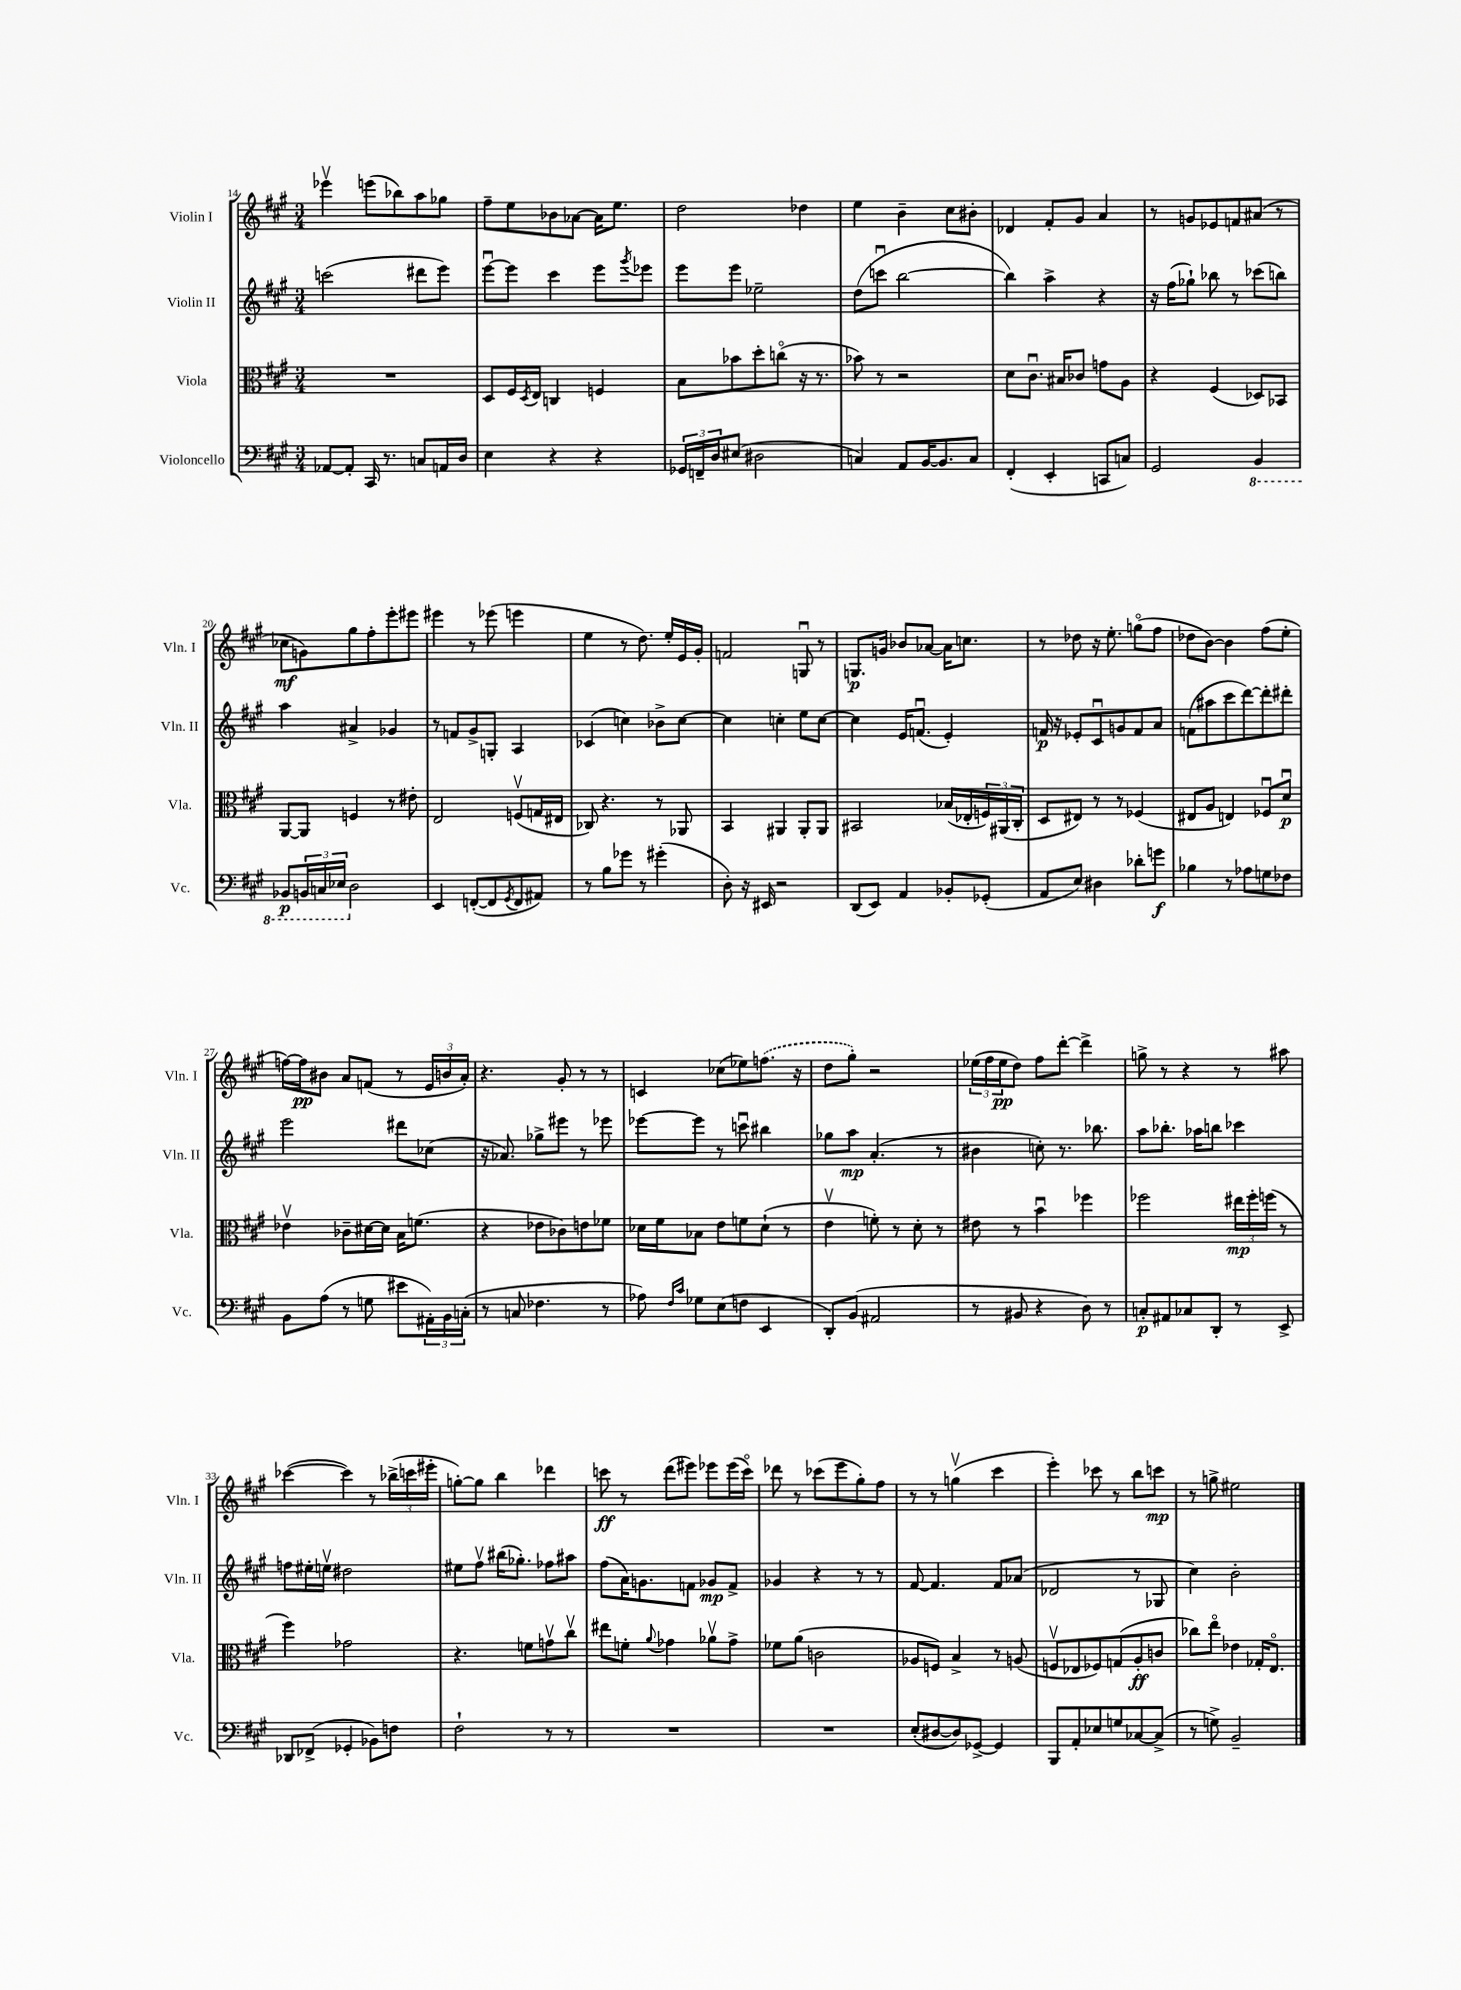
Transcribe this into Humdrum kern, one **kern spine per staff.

**kern	**dynam	**kern	**dynam	**kern	**dynam	**kern	**dynam
*part4	*part4	*part3	*part3	*part2	*part2	*part1	*part1
*staff4	*staff4	*staff3	*staff3	*staff2	*staff2	*staff1	*staff1
*I"Violoncello	*	*I"Viola	*	*I"Violin II	*	*I"Violin I	*
*I'Vc.	*	*I'Vla.	*	*I'Vln. II	*	*I'Vln. I	*
*clefF4	*	*clefC3	*	*clefG2	*	*clefG2	*
*k[f#c#g#]	*	*k[f#c#g#]	*	*k[f#c#g#]	*	*k[f#c#g#]	*
*M3/4	*	*M3/4	*	*M3/4	*	*M3/4	*
=14	=14	=14	=14	=14	=14	=14	=14
[8AA-X/L	.	2.r	.	(2cccn\	.	4eee-Xv\	.
8AA-'/J]	.	.	.	.	.	.	.
16CC#/	.	.	.	.	.	(8eeen\L	.
8.r	.	.	.	.	.	.	.
.	.	.	.	.	.	8bb-X\)	.
8Cn/L	.	.	.	8ddd#X\L	.	8aa\	.
16AAn/L	.	.	.	8eee\J)	.	8gg-X\J	.
16D/JJ	.	.	.	.	.	.	.
=15	=15	=15	=15	=15	=15	=15	=15
4E\	.	8D/L	.	[8eeeu\L	.	8ff#~\L	.
.	.	16F#/L	.	8eee\J]	.	8ee\	.
.	.	8qD/	.	.	.	.	.
.	.	16E/JJ	.	.	.	.	.
4r	.	4Cn/	.	4ccc#\	.	8b-X\	.
.	.	.	.	.	.	[8a-X\J	.
4r	.	4Fn/	.	8eee\L	.	16a-\KL]	.
.	.	.	.	.	.	8.ee\J	.
.	.	.	.	8qggg#/	.	.	.
.	.	.	.	8eee-X\J	.	.	.
=16	=16	=16	=16	=16	=16	=16	=16
24GG-X/LL	.	8B\L	.	8eee\L	.	2dd\	.
24FFn~/	.	.	.	.	.	.	.
24D/J	.	.	.	.	.	.	.
(8E#X/J	.	8b-X\	.	8eee\J	.	.	.
2D#X\	.	8dd'\	.	2ee-X~\	.	.	.
.	.	(8ccn\J	.	.	.	.	.
.	.	16r	.	.	.	4dd-X\	.
.	.	8.r	.	.	.	.	.
=17	=17	=17	=17	=17	=17	=17	=17
4Cn/)	.	8b-X\)	.	(8dd\L	.	4ee\	.
.	.	8r	.	8cccnu\J	.	.	.
8AA/L	.	2r	.	[2bb\	.	4b~\	.
[16BB/K	.	.	.	.	.	.	.
8.BB/]	.	.	.	.	.	.	.
.	.	.	.	.	.	8cc#\L	.
8C/J	.	.	.	.	.	8b#X'\J	.
=18	=18	=18	=18	=18	=18	=18	=18
(4FF#'/	.	8d\L	.	4bb\])	.	4d-X/	.
.	.	8.c#u\J	.	.	.	.	.
4EE'/	.	.	.	4aa^\	.	8f#'/L	.
.	.	16B#X/KL	.	.	.	.	.
.	.	8c-X/J	.	.	.	8g#/J	.
8CCn/L	.	8gn\L	.	4r	.	4a/	.
8Cn/J)	.	8A\J	.	.	.	.	.
=19	=19	=19	=19	=19	=19	=19	=19
2GG#/	.	4r	.	16r	.	8r	.
.	.	.	.	(16ff#\KL	.	.	.
.	.	.	.	8gg-X`\J)	.	8gn/L	.
.	.	(4F#/	.	8bb-X\	.	8e-X/	.
.	.	.	.	8r	.	8fn/	.
*8ba	*	*	*	*	*	*	*
4BBB/	.	8D-X/L)	.	(8ccc-X\L	.	(8a#X/J	.
.	.	8BB-X/J	.	8bbn\J)	.	8r	.
!!LO:LB:g=z
=20	=20	=20	=20	=20	=20	=20	=20
8BBB-X/L	p	[8AA/L	.	4aa\	.	8cc-X\L	mf
24BBBn/L	.	8AA/J]	.	.	.	8gn\)	.
24CCn/	.	.	.	.	.	.	.
24EE-X/JJ	.	.	.	.	.	.	.
*X8ba	*	*	*	*	*	*	*
2D\	.	4Fn/	.	4a#X^/	.	8gg#\	.
.	.	.	.	.	.	8ff#'\	.
.	.	8r	.	4g-X/	.	8eee'\	.
.	.	8e#X'\	.	.	.	8eee#X\J	.
=21	=21	=21	=21	=21	=21	=21	=21
4EE/	.	2E/	.	8r	.	4eee#X\	.
.	.	.	.	8fn/L	.	.	.
([8FFn'/L	.	.	.	8g#^/	.	8r	.
8FF/]	.	.	.	8Gn'/J	.	(8eee-X\	.
8qGG#/	.	.	.	.	.	.	.
8FF/	.	(8Fnv/L	.	4A/	.	4eeen\	.
8AA#X/J)	.	16Gn/L	.	.	.	.	.
.	.	16E#X/JJ	.	.	.	.	.
=22	=22	=22	=22	=22	=22	=22	=22
8r	.	8C-X/)	.	(4c-X/	.	4ee\	.
8B\L	.	4.r	.	.	.	.	.
8g-X\J	.	.	.	4ccn\)	.	8r	.
8r	.	.	.	.	.	8.dd\)	.
(4g#X'\	.	8r	.	8b-X^\L	.	.	.
.	.	.	.	.	.	16ee'/LL	.
.	.	8AA-X/	.	[8cc\J	.	16e/	.
.	.	.	.	.	.	16g#'/JJ	.
=23	=23	=23	=23	=23	=23	=23	=23
8D'\)	.	4BB/	.	4cc\]	.	2fn/	.
16r	.	.	.	.	.	.	.
16EE#X/	.	.	.	.	.	.	.
2r	.	4AA#X/	.	4ccn'\	.	.	.
.	.	8AA#'/L	.	8ee\L	.	8Gnu/	.
.	.	8AA#/J	.	[8cc\J	.	8r	.
=24	=24	=24	=24	=24	=24	=24	=24
(8DD/L	.	2BB#X/	.	4cc\]	.	8.Gn/L	p
8EE/J)	.	.	.	.	.	.	.
.	.	.	.	.	.	16gn/Jk	.
4AA/	.	.	.	16e/KL	.	8b-X/L	.
.	.	.	.	(8.fnu/J	.	.	.
.	.	.	.	.	.	[8a-X/J	.
8BB-X'/L	.	(16B-X/LL	.	4e'/)	.	16a-\KL]	.
.	.	16E-X'/	.	.	.	8.ccn\J	.
(8GG-X'/J	.	24Fn/)	.	.	.	.	.
.	.	(24AA#X/	.	.	.	.	.
.	.	24C#'/JJ	.	.	.	.	.
=25	=25	=25	=25	=25	=25	=25	=25
8AA/L	.	8D/L	.	16fn/	p	8r	.
.	.	.	.	16r	.	.	.
8E/J)	.	8E#X/J)	.	8e-X'/L	.	8dd-X\	.
4D#X\	.	8r	.	8c#u/	.	16r	.
.	.	.	.	.	.	8.ee'\	.
.	.	8r	.	8gn/	.	.	.
8d-X'\L	.	(4F-X/	.	8f/	.	(8ggn\L	.
8gn\J	f	.	.	8a/J	.	8ff#\J	.
=26	=26	=26	=26	=26	=26	=26	=26
4B-X\	.	8E#X/L	.	(8fn\L	.	8dd-X\L	.
.	.	8A/J	.	8aa#X\	.	[8b\J)	.
8r	.	4En/)	.	8ccc#\	.	4b\]	.
8A-X\L	.	.	.	[8ddd\)	.	.	.
8Gn\	.	8F-Xu/L	.	8ddd'\]	.	(8ff#\L	.
8F-X\J	.	8du/J	p	8ddd#X'\J	.	8ee'\J	.
!!LO:LB:g=z
=27	=27	=27	=27	=27	=27	=27	=27
8BB\L	.	4e-Xv\	.	2eee\	.	[16ffn\LL)	.
.	.	.	.	.	.	16ff\J]	pp
(8A\J	.	.	.	.	.	8b#X\J	.
8r	.	8c-X~\L	.	.	.	8a/L	.
8Gn\	.	[16d#X\L	.	.	.	(8fn/J	.
.	.	16d#\JJ]	.	.	.	.	.
8e#X\L	.	16B\KL	.	8ddd#X\L	.	8r	.
.	.	(8.fn\J	.	.	.	.	.
24AA#X'\L)	.	.	.	(8cc-X\J	.	24e/LL	.
24BB\	.	.	.	.	.	24bn/	.
(24Cn'\JJ	.	.	.	.	.	24a'/JJ)	.
=28	=28	=28	=28	=28	=28	=28	=28
8r	.	4r	.	16r	.	4.r	.
.	.	.	.	8.a-X/)	.	.	.
8Cn/	.	.	.	.	.	.	.
4.F-X\	.	8e-X\L	.	8gg-X^\L	.	.	.
.	.	8c-X\)	.	8eee#X\J	.	8g#'/	.
.	.	8en\	.	8r	.	8r	.
8r	.	8f-X\J	.	8eee-X\	.	8r	.
=29	=29	=29	=29	=29	=29	=29	=29
8A-X\)	.	16d-X\LL	.	[8eee-X\L	.	4cn/	.
.	.	16f#\J	.	.	.	.	.
16qqF#/LL	.	.	.	.	.	.	.
16qqc#/JJ	.	.	.	.	.	.	.
8G-X\L	.	8B-X\J	.	8eee-\J]	.	.	.
(8E\	.	8e\L	.	8r	.	(8cc-X\L	.
8Fn\J	.	8fn\	.	8cccnu\	.	8ee-X\)	.
4EE/	.	(8d-`\J	.	4bb#X\	.	(8.ffn\J	.
.	.	8r	.	.	.	.	.
.	.	.	.	.	.	16r	.
=30	=30	=30	=30	=30	=30	=30	=30
8DD'/L)	.	4ev\	.	8gg-X\L	.	8dd\L	.
(8BB/J	.	.	.	8aa\J	mp	8gg#'\J)	.
2AA#X/	.	8fn'\)	.	(4.a'/	.	2r	.
.	.	8r	.	.	.	.	.
.	.	8d'\	.	.	.	.	.
.	.	8r	.	8r	.	.	.
=31	=31	=31	=31	=31	=31	=31	=31
8r	.	8e#X\	.	4b#X\	.	(24ee-X\LL	.
.	.	.	.	.	.	24ff#\	.
.	.	.	.	.	.	24ee-\J	pp
8BB#X/	.	8r	.	.	.	8dd\J)	.
4r	.	4bu\	.	8ccn'\)	.	8ff#\L	.
.	.	.	.	8.r	.	[8ddd'\J	.
8D\)	.	4ff-X\	.	.	.	4ddd^\]	.
.	.	.	.	8.bb-X\	.	.	.
8r	.	.	.	.	.	.	.
=32	=32	=32	=32	=32	=32	=32	=32
8Cn'/L	p	2ff-X\	.	8aa\L	.	8ggn^\	.
8AA#X/	.	.	.	8.bb-X'\J	.	8r	.
8C-X/	.	.	.	.	.	4r	.
.	.	.	.	16aa-X\KL	.	.	.
8DD'/J	.	.	.	8bbn\J	.	.	.
8r	.	24ee#X\LL	mp	4ccc-X\	.	8r	.
.	.	24ff-'\	.	.	.	.	.
.	.	(24ffn\JJ	.	.	.	.	.
8EE^/	.	8r	.	.	.	8aa#X\	.
!!LO:LB:g=z
=33	=33	=33	=33	=33	=33	=33	=33
8DD-X/L	.	4ff#\)	.	8ffn\L	.	([4ccc-X\	.
(8FF-X^/J	.	.	.	16ee#X'\L	.	.	.
.	.	.	.	16eenv\JJ	.	.	.
4GG-X'/	.	2g-X\	.	2dd#X\	.	4ccc-\])	.
8BB-X\L)	.	.	.	.	.	8r	.
8Fn\J	.	.	.	.	.	(24bb-X^\LL	.
.	.	.	.	.	.	24cccn\	.
.	.	.	.	.	.	24eee#X'\JJ	.
=34	=34	=34	=34	=34	=34	=34	=34
2F#`\	.	4.r	.	8ee#X\L	.	[8ggn'\L)	.
.	.	.	.	8ff#v\J	.	8gg\J]	.
.	.	.	.	(16bb#X\KL	.	4bb\	.
.	.	.	.	8.gg-X'\J)	.	.	.
.	.	8fn\L	.	.	.	.	.
8r	.	8gnv\	.	8ff-X\L	.	4ddd-X\	.
8r	.	8cc#v\J	.	8aa#X\J	.	.	.
=35	=35	=35	=35	=35	=35	=35	=35
2.r	.	8ee#X\L	.	(8ff#\L	.	8cccn\	ff
.	.	8fn'\J	.	16a\K)	.	8r	.
.	.	.	.	8.gn\	.	.	.
.	.	8qqa/	.	.	.	.	.
.	.	4g-X\	.	.	.	(8ddd\L	.
.	.	.	.	8fn\J	.	8eee#X\J)	.
.	.	8a-Xv\L	.	8g-X/L	mp	8eee-X\L	.
.	.	8g-^\J	.	8f^/J	.	(16eee-\L	.
.	.	.	.	.	.	16ccc\JJ)	.
=36	=36	=36	=36	=36	=36	=36	=36
2.r	.	8f-X\L	.	4g-X/	.	8ddd-X\	.
.	.	(8a\J	.	.	.	8r	.
.	.	2cn\	.	4r	.	(8ccc-X\L	.
.	.	.	.	.	.	8eee\	.
.	.	.	.	8r	.	8gg#'\)	.
.	.	.	.	8r	.	8ff#\J	.
=37	=37	=37	=37	=37	=37	=37	=37
(8E'/L	.	8A-X/L	.	[8f#/	.	8r	.
[8D#X/	.	8Fn/J)	.	4.f#/]	.	8r	.
8D#/])	.	4B^/	.	.	.	(4ggnv\	.
[8GG-X^/J	.	.	.	.	.	.	.
4GG-/]	.	8r	.	8f#/L	.	4ccc#\	.
.	.	(8An/	.	(8a-X/J	.	.	.
=38	=38	=38	=38	=38	=38	=38	=38
8BBB/L	.	8Fnv/L	.	2d-X/	.	4eee'\)	.
8AA'/	.	8E-X/	.	.	.	.	.
8E-X/	.	8F-X/)	.	.	.	8ccc-X\	.
8Gn/	.	(8Gn/	.	.	.	8r	.
[8C-X/	.	8A'/	ff	8r	.	8bb\L	.
(8C-^/J]	.	8cn/J	.	8G-X/	.	8cccn\J	mp
=39	=39	=39	=39	=39	=39	=39	=39
8r	.	8cc-X\L)	.	4cc#\)	.	8r	.
8Gn^\)	.	8ee\J	.	.	.	8ggn^\	.
2BB~/	.	4e-X\	.	2b'\	.	2ee#X\	.
.	.	16G-X'/KL	.	.	.	.	.
.	.	8.E/J	.	.	.	.	.
==	==	==	==	==	==	==	==
*-	*-	*-	*-	*-	*-	*-	*-
